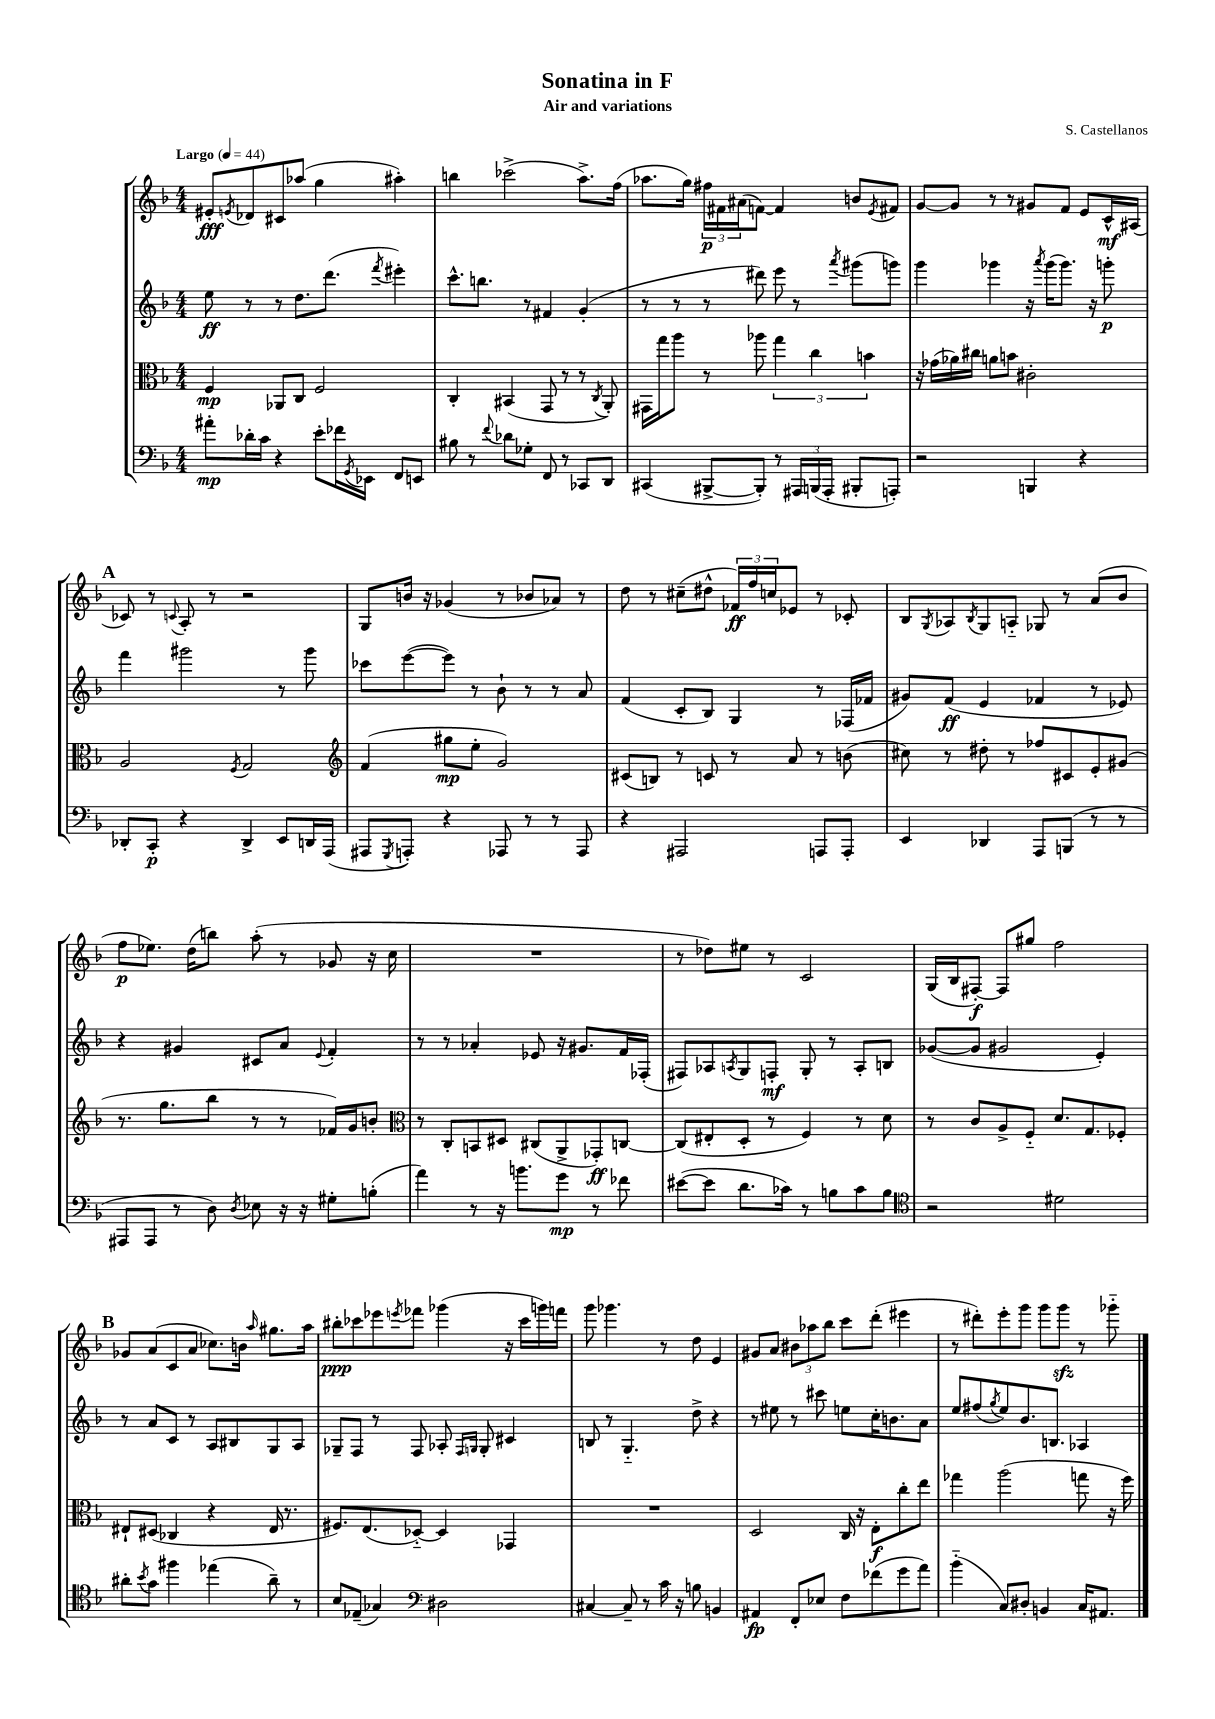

**kern	**kern	**kern	**kern
*staff4	*staff3	*staff2	*staff1
*clefF4	*clefC3	*clefG2	*clefG2
*k[b-]	*k[b-]	*k[b-]	*k[b-]
*M4/4	*M4/4	*M4/4	*M4/4
*MM44	*MM44	*MM44	*MM44
8a#'	4F	8ee	8e#'
.	.	.	8qe
16d-'	.	8r	8d-
16c	.	.	.
4r	8AA-	8r	8c#
.	8C	8.dd	(8aa-
8e'	2F	.	4gg
.	.	(8.ddd	.
16f-	.	.	.
8qGG	.	.	.
16EE-	.	.	.
.	.	8qfff	.
8FF	.	4eee#')	4aa#')
8EE	.	.	.
=	=	=	=
8B#	4C'	8.ccc^^	4bb
8r	.	.	.
.	.	8.bb	.
8qqf	.	.	.
8d-	(4BB#	.	(2ccc-^
8G-'	.	8r	.
8FF	8GG	4f#	.
8r	8r	.	.
8CC-	8r	(4g'	8.aa^)
.	8qC	.	.
8DD	8AA')	.	.
.	.	.	(16ff
=	=	=	=
(4CC#	16GG#	8r	8.aa-
.	16gg	.	.
.	8aa	8r	.
.	.	.	16gg)
[8BBB#^	8r	8r	24ff#
.	.	.	24f#
.	.	.	(24a#
8BBB#'])	8aa-	8ddd#)	[8f)
8r	6gg	8eee	4f]
24AAA#	.	8r	.
(24BBB	6cc	.	.
24AAA#'	.	.	.
.	.	8qaaa	.
8BBB#'	.	(8ggg#	8b
.	6b	.	.
.	.	.	8qe
8AAA')	.	8ggg)	8f#
=	=	=	=
2r	16r	4ggg	[8g
.	(16g-	.	.
.	16a-)	.	8g]
.	16cc#	.	.
.	8a	4ggg-	8r
.	8b	.	8r
4BBB	2c#'	16r	8g#
.	.	8qaaa	.
.	.	(16ggg-	.
.	.	8.ggg-)	8f
4r	.	.	8e
.	.	16r	.
.	.	8ggg'	16c^^
.	.	.	(16A#
=	=	=	=
8DD-'	2A	4fff	8c-)
8CC'	.	.	8r
.	.	.	8qqc
4r	.	2ggg#	8A'
.	.	.	8r
.	8qF	.	.
4DD-^	2G	.	2r
8EE	.	8r	.
16DD	.	8ggg#	.
(16AAA	.	.	.
=	=	=	=
*	*clefG2	*	*
8AAA#	(4f	8ccc-	8G
8qGGG	.	.	.
8AAA')	.	([8eee	16b
.	.	.	16r
4r	8gg#	8eee])	(4g-
.	8ee'	8r	.
8AAA-	2g)	8b-`	8r
8r	.	8r	8b-
8r	.	8r	8a-)
8AAA-	.	8a	8r
=	=	=	=
4r	(8c#	(4f	8dd
.	8B)	.	8r
2AAA#	8r	8c'	(8cc#~
.	8c	8B-)	8dd#^^
.	8r	4G	24f-)
.	.	.	24ff
.	.	.	24cc
.	8a	.	8e-
8AAA	8r	8r	8r
8AAA'	(8b	(16F-	8c-'
.	.	16f-	.
=	=	=	=
4EE	8cc#)	8g#)	8B-
.	.	.	8qG
.	8r	(8f	8A-
.	.	.	8qB-
4DD-	8dd#'	4e	8G
.	8r	.	8A'~
8AAA	8ff-	4f-	8G-
(8BBB	8c#	.	8r
8r	8e'	8r	(8a
8r	(8g#	8e-)	8b-
=	=	=	=
8AAA#	8.r	4r	8ff
8AAA#	.	.	8.ee-)
.	8.gg	.	.
8r	.	4g#	.
.	.	.	(16dd
8D)	8bb-	.	8bb)
8qD	.	.	.
8E-	8r	8c#	(8aa'
16r	8r	8a	8r
16r	.	.	.
.	.	8qqe	.
8G#'	16f-)	4f'	8g-
.	16g	.	.
(8B'	8b'	.	16r
.	.	.	16cc
=	=	=	=
*	*clefC3	*	*
4a)	8r	8r	1r
.	8C'	8r	.
8r	8BB	4a-'	.
16r	8D#	.	.
8.b	.	.	.
.	(8C#	8e-	.
8g	8AA^	16r	.
.	.	8.g#	.
8r	8GG-')	.	.
8f-	[8C	16f	.
.	.	(16F-'	.
=	=	=	=
([8e#	(8C]	8F#)	8r
8e#]	8E#'	8A-	8dd-)
.	.	8qA	.
8.d	8D'	8G	8ee#
.	8r	8F'	8r
16c-)	.	.	.
8r	4F)	8G'	2c
8B	.	8r	.
8c-	8r	8A'	.
8B	8d	8B	.
=	=	=	=
*clefC4	*	*	*
2r	8r	([8g-	(16G
.	.	.	16B-
.	8c	8g-]	[8F#')
.	8A^	2g#	8F#]
.	8F'~	.	8gg#
2d#	8.d	.	2ff
.	8.G	.	.
.	.	4e')	.
.	8F-'	.	.
=	=	=	=
8a#'	8E#`	8r	8g-
8qb-	.	.	.
8g	(8D#	8a	(8a
4ff#	4C-	8c	8c
.	.	8r	8a
(4ee-	4r	8A	8.cc-)
.	.	8B#	.
.	.	.	16b
.	.	.	16qqaa
8a#~)	16E#	8G	8.gg#
.	8.r	.	.
8r	.	8A	.
.	.	.	16aa
=	=	=	=
8B-	8.F#)	8G-~	8bb#'
(8E-~	.	8F	8ccc-
.	(8.E	.	.
4G-)	.	8r	8eee-
.	.	.	8qeee
.	[8D-'~)	8F	8fff-
*clefF4	*	*	*
2D#	4D-]	8A-'	(4ggg-
.	.	16qqF	.
.	.	16qqG	.
.	.	8G'	.
.	4GG-	4c#	16r
.	.	.	16ccc-
.	.	.	16ggg)
.	.	.	16fff
=	=	=	=
[4C#	1r	8B	8ggg
.	.	8r	4.ggg-
8C#~]	.	4.G'~	.
8r	.	.	.
16c	.	.	8r
16r	.	.	.
8B	.	8dd^	8dd
4BB	.	4r	4e
=	=	=	=
4AA#	2D	8r	8g#
.	.	8ee#	8a
8FF'	.	8r	12b#
.	.	.	12aa-
8E-	.	8ccc#	.
.	.	.	12bb-
8F	16C	8ee	8ccc
.	16r	.	.
(8f-	8E'	16cc'	(8ddd'
.	.	8.b	.
8g	8cc'	.	4eee#
8a)	8ee	8a	.
=	=	=	=
(4b-'~	4gg-	8ee	8r
.	.	(8ff#	8ddd#')
.	.	8qgg	.
8C)	(2aa	8ee)	8eee'
8D#'	.	8.b-	8ggg
4BB	.	.	8ggg
.	.	8.B	.
.	.	.	8ggg
16C	8gg	4A-	8r
8.AA#	.	.	.
.	16r	.	8ggg-'~
.	16ff)	.	.
==	==	==	==
*-	*-	*-	*-
